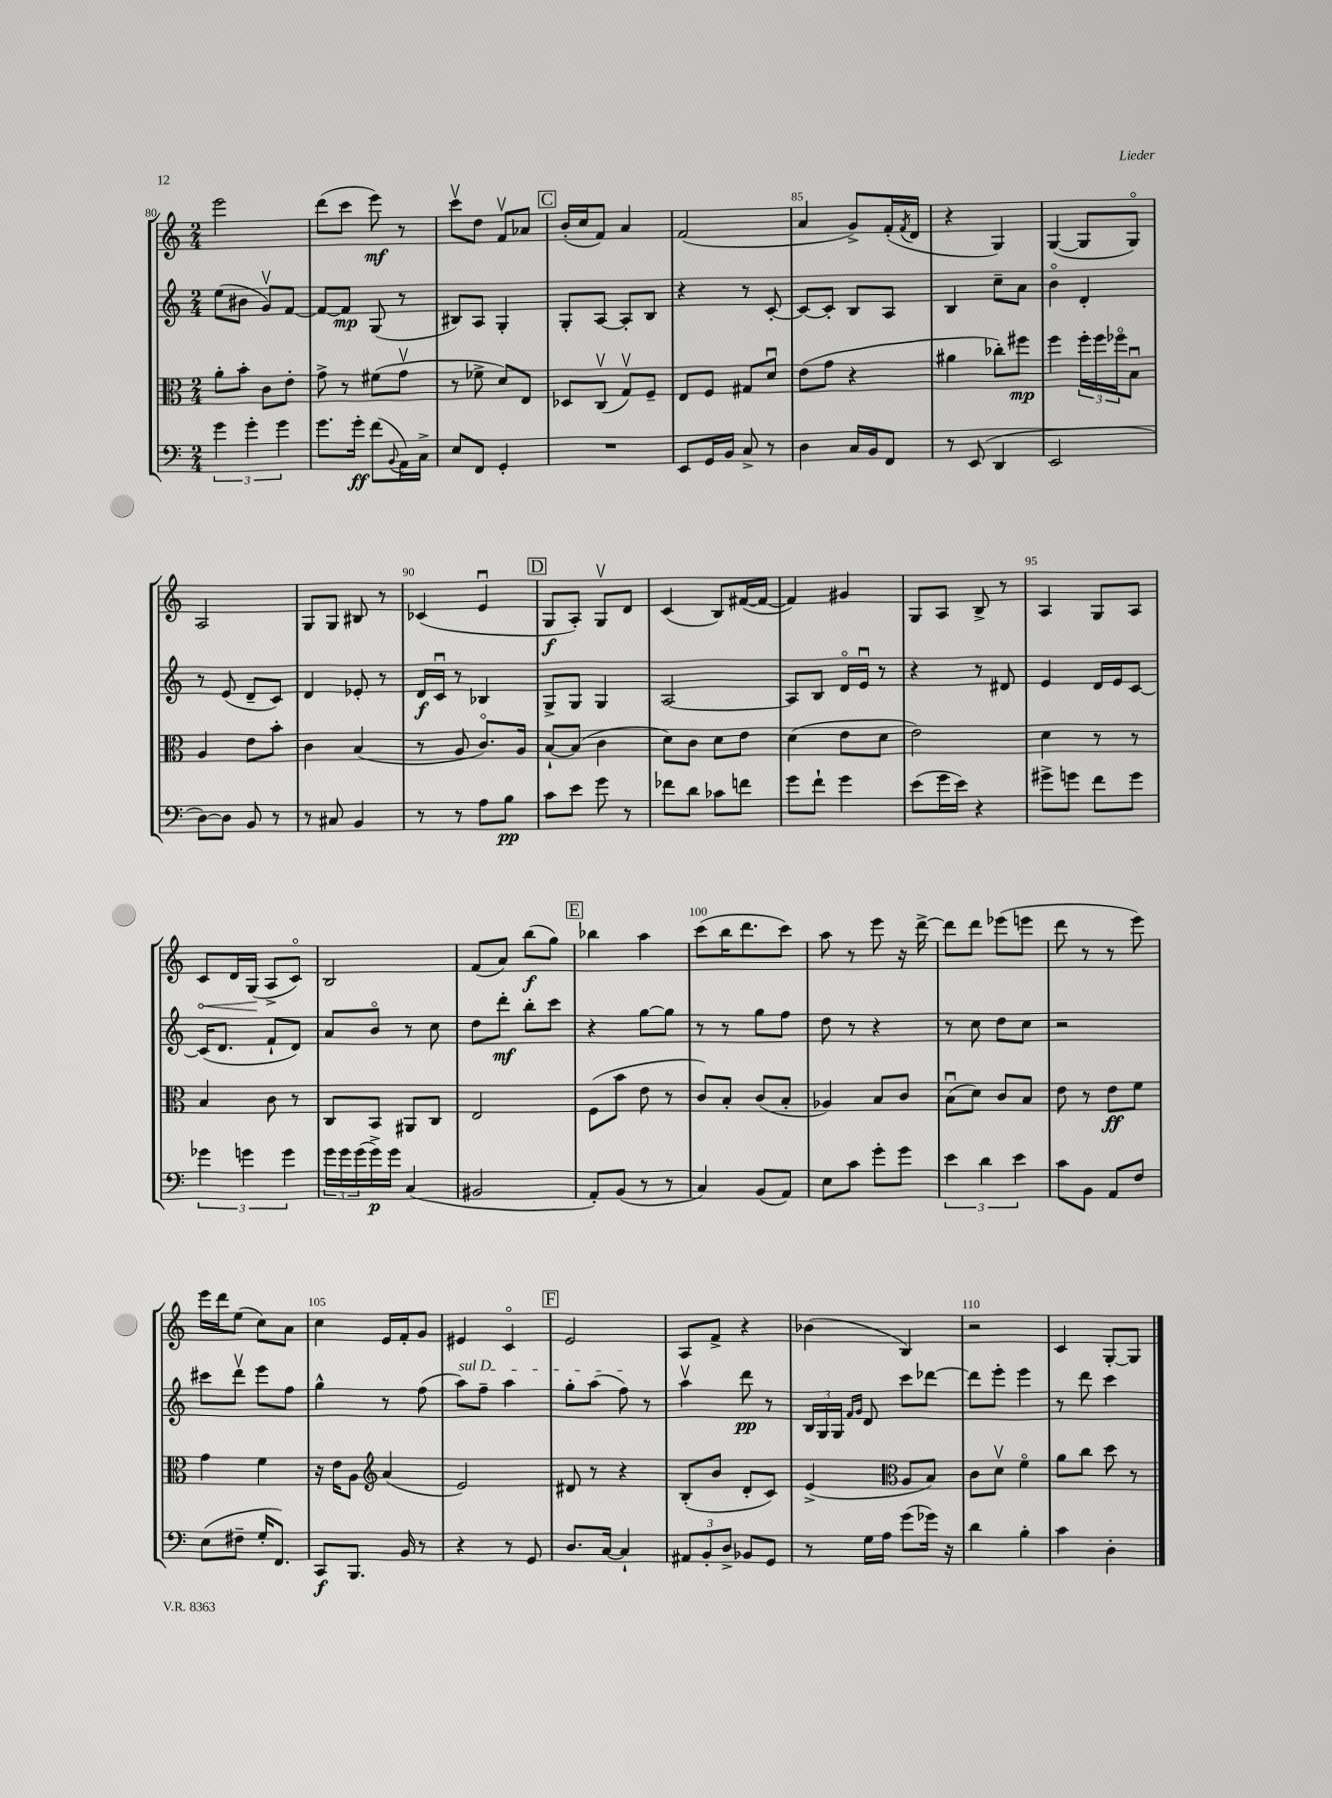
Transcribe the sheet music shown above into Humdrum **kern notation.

**kern	**dynam	**kern	**dynam	**kern	**dynam	**kern	**dynam
*part4	*part4	*part3	*part3	*part2	*part2	*part1	*part1
*staff4	*staff4	*staff3	*staff3	*staff2	*staff2	*staff1	*staff1
*clefF4	*	*clefC3	*	*clefG2	*	*clefG2	*
*k[]	*	*k[]	*	*k[]	*	*k[]	*
*M2/4	*	*M2/4	*	*M2/4	*	*M2/4	*
=80	=80	=80	=80	=80	=80	=80	=80
6g\	.	8a'\L	.	(8ee\L	.	2eee\	.
.	.	8b'\J	.	8b#X\J	.	.	.
6g'\	.	.	.	.	.	.	.
.	.	8c\L	.	8gv/L)	.	.	.
6g\	.	.	.	.	.	.	.
.	.	8e'\J	.	[8f/J	.	.	.
=81	=81	=81	=81	=81	=81	=81	=81
8.g\L	.	8g^\	.	8f/L_	.	(8ddd\L	.
.	.	8r	.	8f/J]	mp	8ccc\J	.
16g'\Jk	ff	.	.	.	.	.	.
(8f\L	.	(8f#X\L	.	(8G/	.	8eee\)	mf
8qqBB/	.	.	.	.	.	.	.
16AA\L)	.	8gv\J	.	8r	.	8r	.
16C^\JJ	.	.	.	.	.	.	.
=82	=82	=82	=82	=82	=82	=82	=82
8E/L	.	8r	.	8B#X/L)	.	8cccv\L	.
8FF/J	.	8f-X^\	.	8A/J	.	8dd\J	.
4GG'/	.	8d/L)	.	4G'/	.	8fv/L	.
.	.	8E/J	.	.	.	8a-X/J	.
!!LO:REH:place=s1:t=C
=83	=83	=83	=83	=83	=83	=83	=83
2r	.	8D-X/L	.	8G'/L	.	(16b'/LL	.
.	.	.	.	.	.	16cc/J	.
.	.	(8Cv/J	.	[8A/J	.	8f/J)	.
.	.	8Gv/L)	.	8A'/L]	.	4a/	.
.	.	8F~/J	.	8B/J	.	.	.
=84	=84	=84	=84	=84	=84	=84	=84
8EE/L	.	8E/L	.	4r	.	(2f/	.
16GG/L	.	8F/J	.	.	.	.	.
16BB/JJ	.	.	.	.	.	.	.
8C^/	.	8G#X/L	.	8r	.	.	.
8r	.	8du/J	.	[8c'/	.	.	.
=85	=85	=85	=85	=85	=85	=85	=85
4D\	.	(8e\L	.	8c/L_	.	4a/	.
.	.	8g\J	.	8c'/J]	.	.	.
16C/LL	.	4r	.	8B/L	.	8g^/L)	.
16BB/J	.	.	.	.	.	.	.
8FF/J	.	.	.	8A/J	.	(16f'/L	.
.	.	.	.	.	.	8qf/	.
.	.	.	.	.	.	16d/JJ	.
=86	=86	=86	=86	=86	=86	=86	=86
8r	.	4a#X\	.	4B/	.	4r	.
(8EE/	.	.	.	.	.	.	.
4DD/	.	8cc-X'\L)	.	8cc~\L	.	4G/)	.
.	.	8ff#X\J	mp	8a\J	.	.	.
=87	=87	=87	=87	=87	=87	=87	=87
2EE/	.	4ff\	.	4b\	.	([4G/	.
.	.	24ff'\LL	.	4d'/	.	8G/L]	.
.	.	24ff\	.	.	.	.	.
.	.	24ff-X\J	.	.	.	.	.
.	.	8Bu\J	.	.	.	8G/J)	.
!!LO:LB:g=z
=88	=88	=88	=88	=88	=88	=88	=88
[8D\L)	.	4A/	.	8r	.	2A/	.
8D\J]	.	.	.	(8e/	.	.	.
8BB/	.	8e\L	.	8d~/L	.	.	.
8r	.	8b'\J	.	8c/J)	.	.	.
=89	=89	=89	=89	=89	=89	=89	=89
8r	.	4c\	.	4d/	.	8G/L	.
8C#X/	.	.	.	.	.	8G/J	.
4BB/	.	(4B/	.	8e-X'/	.	8B#X/	.
.	.	.	.	8r	.	8r	.
=90	=90	=90	=90	=90	=90	=90	=90
8r	.	8r	.	16d/LL	f	(4c-X/	.
.	.	.	.	16cu/JJ	.	.	.
8r	.	8A/	.	8r	.	.	.
8A\L	.	8.c/L)	.	4B-X/	.	4eu/	.
8B\J	pp	.	.	.	.	.	.
.	.	16A/Jk	.	.	.	.	.
!!LO:REH:place=s1:t=D
=91	=91	=91	=91	=91	=91	=91	=91
8c\L	.	[8B`/L	.	8G^/L	.	8G/L	f
8e\J	.	(8B/J]	.	8G/J	.	8A'/J)	.
8g\	.	4c\	.	4G/	.	8Gv/L	.
8r	.	.	.	.	.	8d/J	.
=92	=92	=92	=92	=92	=92	=92	=92
8f-X\L	.	8d\L)	.	[2A/	.	(4c/	.
8d\J	.	8c\J	.	.	.	.	.
8c-X\L	.	8d\L	.	.	.	8B/L)	.
8fn\J	.	8e\J	.	.	.	([16f#X/L	.
.	.	.	.	.	.	16f#/JJ_	.
=93	=93	=93	=93	=93	=93	=93	=93
8g\L	.	(4d\	.	8A/L]	.	4f#/])	.
8f`\J	.	.	.	8B/J	.	.	.
4g\	.	8e\L	.	16d/LL	.	4g#X/	.
.	.	.	.	16eu/JJ	.	.	.
.	.	8d\J	.	8r	.	.	.
=94	=94	=94	=94	=94	=94	=94	=94
(8e\L	.	2e\)	.	4r	.	8G/L	.
16g\L	.	.	.	.	.	8A/J	.
16e\JJ)	.	.	.	.	.	.	.
4r	.	.	.	8r	.	8B^/	.
.	.	.	.	8d#X/	.	8r	.
=95	=95	=95	=95	=95	=95	=95	=95
8g#X^\L	.	4d\	.	4e/	.	4A/	.
8gn\J	.	.	.	.	.	.	.
8f\L	.	8r	.	16d/LL	.	8G/L	.
.	.	.	.	16e/J	.	.	.
8g\J	.	8r	.	[8c/J	.	8A/J	.
!!LO:LB:g=z
=96	=96	=96	=96	=96	=96	=96	=96
!	!	!	!	!	!	!	!LO:HP:b
6g-X\	.	4B/	.	(16c/KL]	.	8c/L	<
.	.	.	.	8.d/J	.	.	.
.	.	.	.	.	.	16d/L	.
6gn\	.	.	.	.	.	.	.
.	.	.	.	.	.	(16G/JJ	.
.	.	8c\	.	8f`/L	.	8A^/L	[
6g\	.	.	.	.	.	.	.
.	.	8r	.	8d/J)	.	8c/J)	.
=97	=97	=97	=97	=97	=97	=97	=97
24g\LL	.	8C/L	.	8a/L	.	2B/	.
24g\	.	.	.	.	.	.	.
(24g\	.	.	.	.	.	.	.
16g^\)	p	8BB/J	.	8b/J	.	.	.
16g\JJ	.	.	.	.	.	.	.
(4C/	.	8AA#X/L	.	8r	.	.	.
.	.	8C/J	.	8cc\	.	.	.
=98	=98	=98	=98	=98	=98	=98	=98
2BB#X/	.	2E/	.	8dd\L	.	(8f/L	.
.	.	.	.	8ddd'\J	mf	8a/J)	.
.	.	.	.	8bb'\L	.	(8bb\L	f
.	.	.	.	8ccc\J	.	8gg\J)	.
!!LO:REH:place=s1:t=E
=99	=99	=99	=99	=99	=99	=99	=99
8AA'/L)	.	(8F\L	.	4r	.	4bb-X\	.
(8BB/J	.	8b\J	.	.	.	.	.
8r	.	8e\	.	[8gg\L	.	4aa\	.
8r	.	8r	.	8gg\J]	.	.	.
=100	=100	=100	=100	=100	=100	=100	=100
4C/)	.	8c/L)	.	8r	.	(8ccc\L	.
.	.	8B'/J	.	8r	.	16bb\K	.
.	.	.	.	.	.	8.ddd\	.
(8BB/L	.	(8c/L	.	8gg\L	.	.	.
8AA/J)	.	8B'/J	.	8ff\J	.	8ccc\J)	.
=101	=101	=101	=101	=101	=101	=101	=101
8E\L	.	4A-X/)	.	8dd\	.	8aa\	.
8c\J	.	.	.	8r	.	8r	.
8g'\L	.	8B/L	.	4r	.	8eee\	.
8g\J	.	8c/J	.	.	.	16r	.
.	.	.	.	.	.	[16ddd^\	.
=102	=102	=102	=102	=102	=102	=102	=102
6e\	.	(8Bu\L	.	8r	.	8ddd\L]	.
.	.	8d\J)	.	8cc\	.	8ddd\J	.
6d\	.	.	.	.	.	.	.
.	.	8c/L	.	8dd\L	.	(8eee-X\L	.
6e\	.	.	.	.	.	.	.
.	.	8B/J	.	8cc\J	.	8eeen\J	.
=103	=103	=103	=103	=103	=103	=103	=103
8c\L	.	8e\	.	2r	.	8ddd\	.
8BB\J	.	8r	.	.	.	8r	.
8AA/L	.	8e\L	ff	.	.	8r	.
8F/J	.	8f\J	.	.	.	8eee\)	.
!!LO:LB:g=z
=104	=104	=104	=104	=104	=104	=104	=104
(8E\L	.	4g\	.	8ccc#X\L	.	16eee\LL	.
.	.	.	.	.	.	16ddd\J	.
8F#X~\J	.	.	.	8dddv\J	.	(8ee\J	.
16G'/KL	.	4f\	.	8eee\L	.	8cc\L)	.
8.FF/J)	.	.	.	.	.	.	.
.	.	.	.	8ff\J	.	8a\J	.
=105	=105	=105	=105	=105	=105	=105	=105
8CC/L	f	16r	.	4gg^^\	.	4cc\	.
.	.	16e\KL	.	.	.	.	.
8.BBB/J	.	8A\J	.	.	.	.	.
*	*	*clefG2	*	*	*	*	*
.	.	(4a/	.	8r	.	16e/LL	.
16BB/	.	.	.	.	.	16f'/J	.
8r	.	.	.	(8ff\	.	8g/J	.
=106	=106	=106	=106	=106	=106	=106	=106
!	!	!	!	!LO:TX:a:i:t=sul D	!	!	!
4r	.	2e/)	.	8aa\L)	.	4e#X/	.
.	.	.	.	8ff~\J	.	.	.
8r	.	.	.	4aa\	.	4c/	.
8GG/	.	.	.	.	.	.	.
!!LO:REH:place=s1:t=F
=107	=107	=107	=107	=107	=107	=107	=107
8.D/L	.	8d#X/	.	8gg'\L	.	2e/	.
.	.	8r	.	(8aa\J	.	.	.
[16C/Jk	.	.	.	.	.	.	.
4C`/]	.	4r	.	8ff\)	.	.	.
.	.	.	.	8r	.	.	.
=108	=108	=108	=108	=108	=108	=108	=108
12AA#X/L	.	(8B'/L	.	4aav\	.	8A/L	.
12BB'/	.	.	.	.	.	.	.
.	.	8b/J	.	.	.	8f^/J	.
12D^/J	.	.	.	.	.	.	.
8BB-X/L	.	8d'/L	.	8ddd\	pp	4r	.
8GG/J	.	8c/J)	.	8r	.	.	.
=109	=109	=109	=109	=109	=109	=109	=109
8r	.	(4e^/	.	24B/LL	.	(4b-X\	.
.	.	.	.	24G/	.	.	.
.	.	.	.	24G/JJ	.	.	.
.	.	.	.	16qqf/LL	.	.	.
.	.	.	.	16qqg/JJ	.	.	.
16G\LL	.	.	.	8d/	.	.	.
16A\JJ	.	.	.	.	.	.	.
*	*	*clefC3	*	*	*	*	*
(8g\L	.	8A/L	.	8ccc\L	.	4B/)	.
16g-X\Jk)	.	8B/J)	.	[8ddd-X\J	.	.	.
16r	.	.	.	.	.	.	.
=110	=110	=110	=110	=110	=110	=110	=110
4d\	.	8c\L	.	8ddd-\L]	.	2r	.
.	.	8dv\J	.	8eee'\J	.	.	.
4B'\	.	4f\	.	4eee\	.	.	.
=111	=111	=111	=111	=111	=111	=111	=111
4c\	.	8a\L	.	8r	.	4c/	.
.	.	8cc\J	.	8ddd\	.	.	.
4D'\	.	8dd\	.	4ccc\	.	[8G'/L	.
.	.	8r	.	.	.	8G/J]	.
==	==	==	==	==	==	==	==
*-	*-	*-	*-	*-	*-	*-	*-
